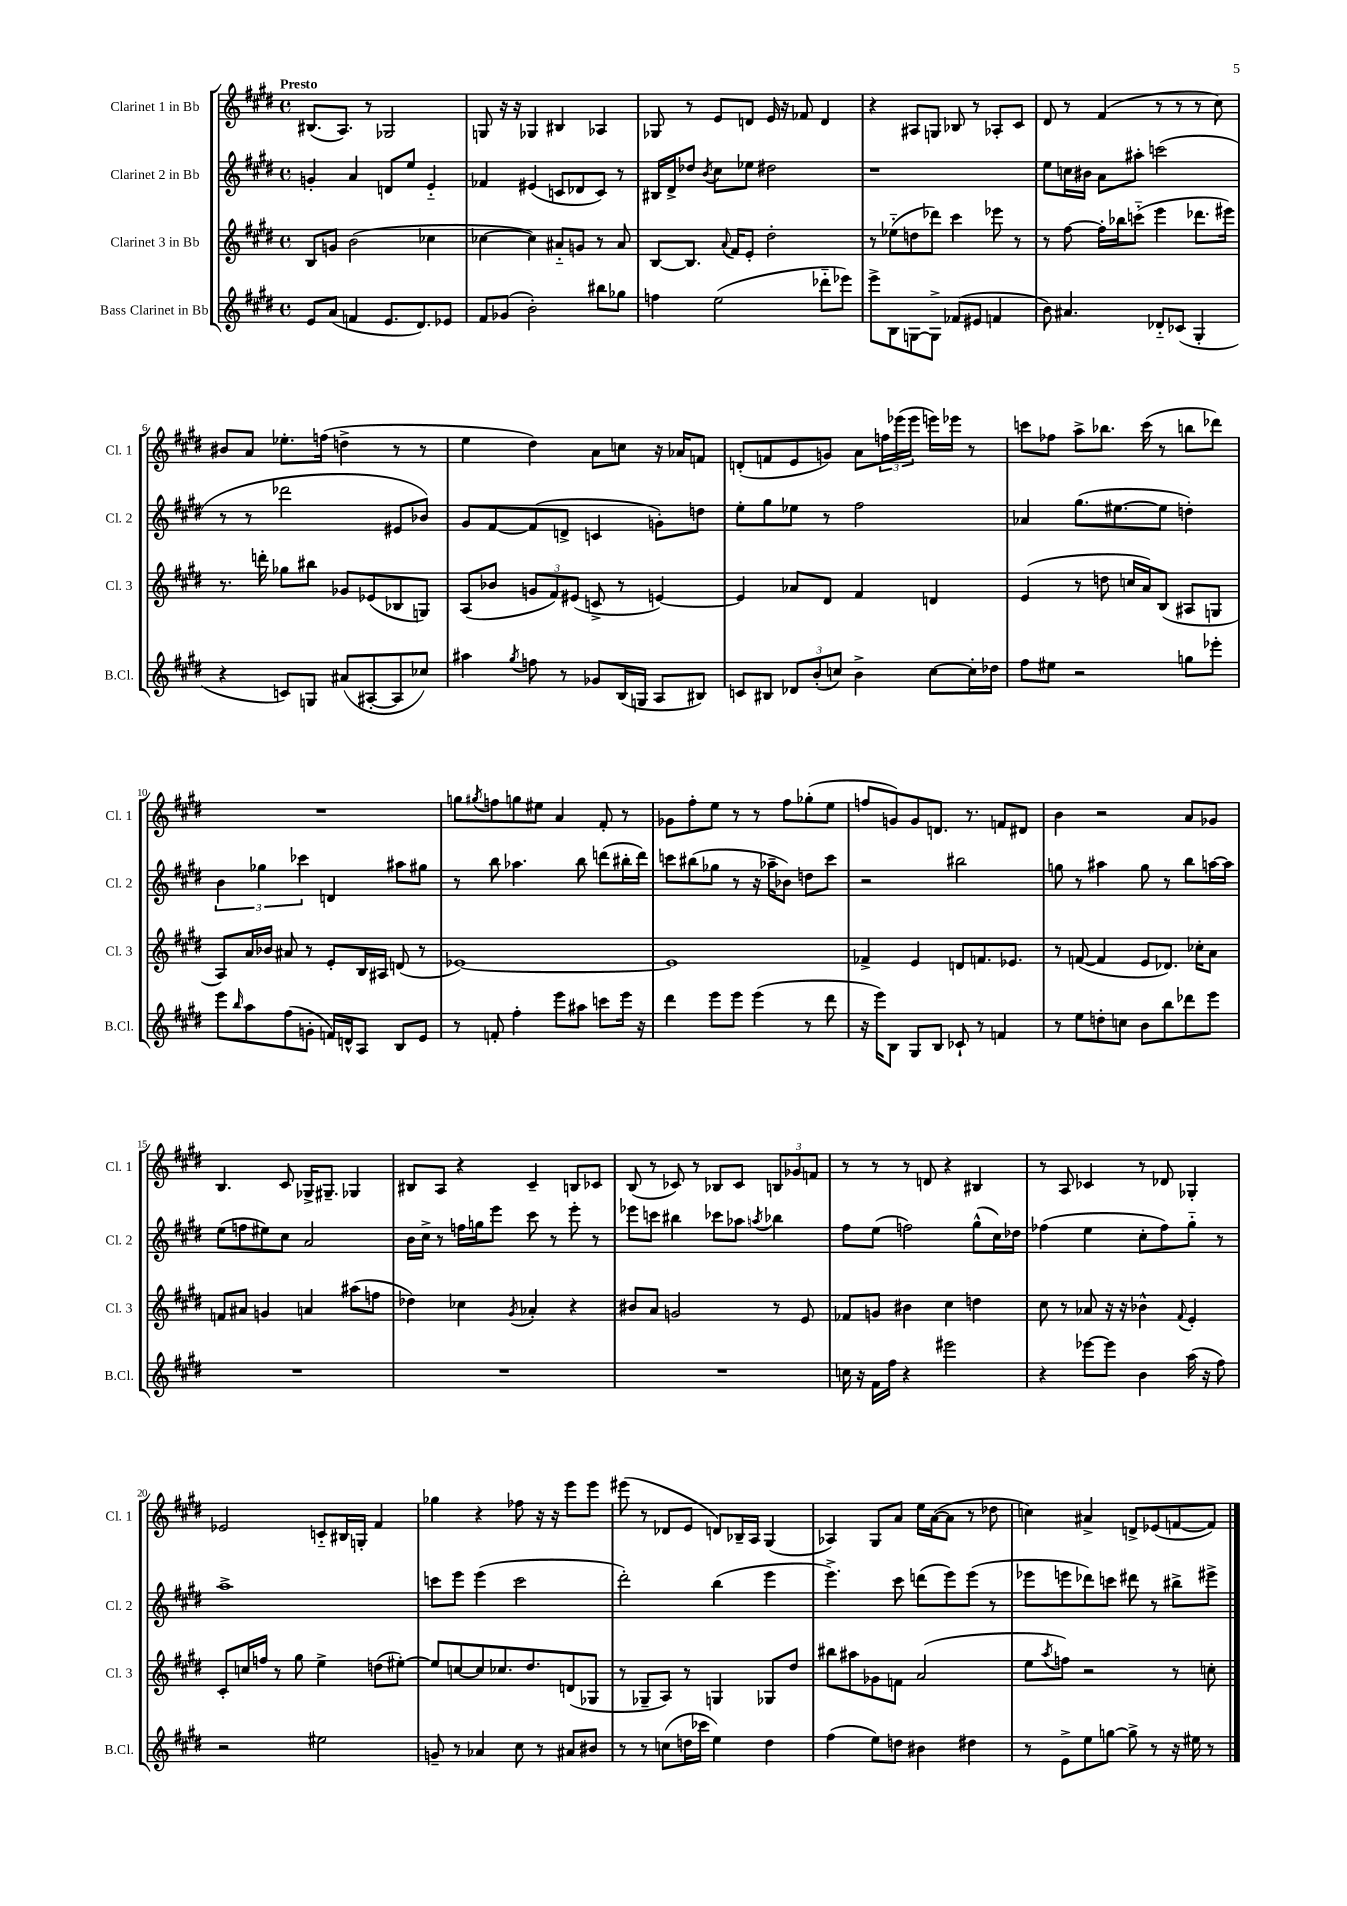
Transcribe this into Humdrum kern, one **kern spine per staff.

**kern	**kern	**kern	**kern
*part4	*part3	*part2	*part1
*staff4	*staff3	*staff2	*staff1
*I"Bass Clarinet in Bb	*I"Clarinet 3 in Bb	*I"Clarinet 2 in Bb	*I"Clarinet 1 in Bb
*I'B.Cl.	*I'Cl. 3	*I'Cl. 2	*I'Cl. 1
*clefG2	*clefG2	*clefG2	*clefG2
*k[f#c#g#d#]	*k[f#c#g#d#]	*k[f#c#g#d#]	*k[f#c#g#d#]
*M4/4	*M4/4	*M4/4	*M4/4
*met(c)	*met(c)	*met(c)	*met(c)
=1	=1	=1	=1
!	!	!	!LO:TX:a:B:t=Presto
8e/L	8B/L	4gn'/	(8.B#X/L
(8a/J	8gn/J	.	.
.	.	.	8.A/J)
4fn/	(2b\	4a/	.
.	.	.	8r
8.e/L	.	8dn/L	2G-X/
.	.	8ee/J	.
8.d#/)	.	.	.
.	4cc-X\	4e/	.
8e-X/J	.	.	.
=2	=2	=2	=2
8f#/L	[4cc-X\	4f-X/	8Gn/
(8g-X/J	.	.	16r
.	.	.	16r
2b'\)	4cc-\])	(4e#X/	4G-X/
.	8a#X/L	8cn/L	4B#X/
.	8gn/J	8d-X/	.
8bb#X\L	8r	8c/J)	4A-X/
8gg-X\J	8a#/	8r	.
=3	=3	=3	=3
4ffn\	[8B/L	16B#X/LL	8G-X/
.	.	16d#^/J	.
.	8.B/J]	8dd-X/J	8r
.	.	8qb/	.
(2ee\	.	8cc#\L	8e/L
.	8qqa/	.	.
.	16f#/KL	.	.
.	8e'/J	8ee-X\J	8dn/J
.	2dd#'\	2dd#X\	16e/
.	.	.	16r
.	.	.	8f-X/
8ddd-X\L	.	.	4d/
8eee-X\J)	.	.	.
=4	=4	=4	=4
8eee^\L	8r	1r	4r
8B\	(8ee-X\L	.	.
[8Gn\	8ddn\	.	8A#X/L
8G^\J]	8ddd-X\J)	.	8Gn/J
(8f-X/L	4ccc#\	.	8B-X/
8e#X/J	.	.	8r
4fn/	8eee-X\	.	8A-X'/L
.	8r	.	8c#/J
=5	=5	=5	=5
8b\)	8r	8ee\L	8d#/
4.a#X/	[8ff#\	16ccn\L	8r
.	.	16b#X\JJ	.
.	16ff#'\LL]	8a\L	(4f#/
.	16bb-X\J	.	.
.	(8cccn\J	8aa#X'\J	.
8d-X/L	4eee\	(2cccn\	8r
(8c-X/J	.	.	8r
4G#'/	8.ddd-X\L	.	8r
.	.	.	8cc#\)
.	16eee#X\Jk)	.	.
!!LO:LB:g=z
=6	=6	=6	=6
4r	8.r	8r	8b#X/L
.	.	8r	8a/J
.	16dddn'\	.	.
8cn/L)	8gg-X\L	2ddd-X\	8.ee-X'\L
8Gn/J	8bb#X\J	.	.
.	.	.	(16ffn\Jk
(8a#X/L	8g-X/L	.	4ddn^\
[8A#X'/	(8e-X/	.	.
8A#/]	8B-X/	8e#X/L	8r
8cc-X/J)	8Gn/J)	8b-X/J)	8r
=7	=7	=7	=7
4aa#X\	(8A/L	8g#/L	4ee\
.	8b-X/J	[8f#/	.
8qgg#/	.	.	.
8ffn\	12gn/L	(8f#/]	4dd#\)
.	12f#/)	.	.
8r	.	8dn^/J	.
.	(12e#X/J	.	.
8g-X/L	8cn^/	4cn/	8a\L
(16B/L	8r	.	8ccn\J
16Gn/JJ	.	.	.
8A/L	[4en/)	8gn'\L)	16r
.	.	.	16a-X/KL
8B#X/J)	.	8ddn\J	8fn/J
=8	=8	=8	=8
8cn/L	4e/]	8ee'\L	(8dn'/L
8B#X/J	.	8gg#\	8fn/
12d-X/L	8a-X/L	8ee-X\J	8e/
(12b'/	.	.	.
.	8d#/J	8r	8gn/J)
12ccn/J)	.	.	.
4b^\	4f#/	2ff#\	8a\L
.	.	.	24ffn\L
.	.	.	(24eee-X\
.	.	.	24eee-\JJ
[8cc\L	4dn/	.	16eeen\LL)
.	.	.	16eee-X\JJ
16cc'\L]	.	.	8r
16dd-X\JJ	.	.	.
=9	=9	=9	=9
8ff#\L	(4e/	4a-X/	8cccn\L
8ee#X\J	.	.	8ff-X\J
2r	8r	(8.gg#\L	8aa^\L
.	8ddn\	.	8.bb-X\J
.	.	[8.ee#X\	.
.	16ccn/LL	.	.
.	16a/J)	.	(16ccc\
.	(8B/J	8ee#\J]	8r
8ggn\L	8A#X/L	4ddn'\)	8bbn\L
8eee-X'\J	8Gn/J	.	8ddd-X\J)
!!LO:LB:g=z
=10	=10	=10	=10
8eee\L	8A/L)	6b\	1r
16qqbb/	.	.	.
8aa\	16a/L	.	.
.	.	6gg-X\	.
.	16b-X/JJ	.	.
(8ff#\	8a#X/	.	.
.	.	6ccc-X\	.
8gn'\J	8r	.	.
16fn/LL)	8e'/L	4dn/	.
16dn^^/J	.	.	.
8A/J	16B/L	.	.
.	16A#X/JJ	.	.
8B/L	(8dn/	8aa#X\L	.
8e/J	8r	8gg#X\J	.
=11	=11	=11	=11
8r	[1e-X)	8r	8ggn\L
.	.	.	8qgg#X/
8fn'/	.	8bb\	8ffn\
4ff#'\	.	4.aa-X\	8ggn\
.	.	.	8ee#X\J
8eee\L	.	.	4a/
8aa#X\J	.	8bb\	.
8cccn\L	.	(8dddn\L	8f#'/
16eee\Jk	.	16bb#X'\L	8r
16r	.	16ddd\JJ)	.
=12	=12	=12	=12
4ddd#\	1e-]	8cccn\L	8g-X\L
.	.	(8bb#X\	8ff#'\
8eee\L	.	8gg-X\J	8ee\J
8eee\J	.	8r	8r
(4eee\	.	16r	8r
.	.	16aa-X~\KL	.
.	.	8b-X\J)	8ff#\L
8r	.	8ddn\L	(8gg-X'\
8ddd#\	.	8ccc\J	8ee\J
=13	=13	=13	=13
16r	4f-X^/	2r	8ffn/L
16eee\KL)	.	.	.
8B\J	.	.	8gn/)
8G#/L	4e/	.	8g/
8B/J	.	.	8.dn/J
8c-X`/	8dn/L	2bb#X\	.
.	.	.	8.r
8r	8.fn/	.	.
4fn/	.	.	8fn/L
.	8.e-X/J	.	.
.	.	.	8d#X/J
=14	=14	=14	=14
8r	8r	8ggn\	4b\
8ee\L	([8fn/	8r	.
8ddn'\	4f/]	4aa#X\	2r
8ccn\J	.	.	.
8b\L	8e/L	8gg\	.
8bb\	8.d-X/J)	8r	.
8ddd-X\	.	8bb\L	8a/L
.	16cc-X'\KL	.	.
8eee\J	8a\J	[16aan\L	8g-X/J
.	.	16aa\JJ]	.
!!LO:LB:g=z
=15	=15	=15	=15
1r	8fn/L	(8ee\L	4.B/
.	8a#X/J	8ffn\	.
.	4gn/	8ee#X\)	.
.	.	8cc#\J	8c#/
.	4an/	2a/	16G-X^/KL
.	.	.	8.G#X~/J
.	(8aa#X\L	.	4G-X/
.	8ffn\J	.	.
=16	=16	=16	=16
1r	4dd-X\)	16b\LL	8B#X/L
.	.	16cc#^\JJ	.
.	.	8r	8A/J
.	4cc-X\	16ffn\LL	4r
.	.	16ggn\J	.
.	.	8eee\J	.
.	8qg#/	.	.
.	4a-X'/	8ccc#\	4c#~/
.	.	8r	.
.	4r	8eee'\	8Bn/L
.	.	8r	8c-X/J
=17	=17	=17	=17
1r	8b#X/L	8eee-X\L	(8B/
.	8a/J	8cccn\J	8r
.	2gn/	4bb#X\	8c-X/)
.	.	.	8r
.	.	8ccc-X\L	8B-X/L
.	.	8aa-X\J	8c-/J
.	.	8qaan/	.
.	8r	4bb-X\	12Bn/L
.	.	.	12g-X/
.	8e/	.	.
.	.	.	12fn/J
=18	=18	=18	=18
16ccn\	8f-X/L	8ff#\L	8r
16r	.	.	.
16f#\LL	8gn/J	(8ee\J	8r
16ff#\JJ	.	.	.
4r	4b#X\	2ffn\)	8r
.	.	.	8dn/
2eee#X\	4cc#\	.	4r
.	4ddn\	(8gg#^^\L	4B#X/
.	.	16cc#\L)	.
.	.	16dd-X\JJ	.
=19	=19	=19	=19
4r	8cc#\	(4ff-X\	8r
.	8r	.	8A/
[8eee-X\L	8a-X/	4ee\	4c-X/
8eee-\J]	16r	.	.
.	16r	.	.
4b\	4b-X^^\	8cc#'\L	8r
.	.	8ff-\)	8d-X/
.	8qqf#/	.	.
(16aa\	4e'/	8gg#\J	4G-X'/
16r	.	.	.
8ff#\)	.	8r	.
!!LO:LB:g=z
=20	=20	=20	=20
2r	8c#'/L	1aa^	2e-X/
.	16ccn/L	.	.
.	16ffn/JJ	.	.
.	8r	.	.
.	8gg#\	.	.
2ee#X\	4ee^\	.	8cn/L
.	.	.	16B#X/L
.	.	.	16Gn'/JJ
.	(8ddn\L	.	4f#/
.	[8ee#X'\J)	.	.
=21	=21	=21	=21
8gn~/	8ee#/L]	8cccn\L	4gg-X\
8r	[8ccn/	8eee\J	.
4a-X/	8cc/]	(4eee\	4r
.	8.cc-X/	.	.
8cc#\	.	2ccc\	8ff-X\
.	8.dd#/	.	.
8r	.	.	16r
.	.	.	16r
8a#X/L	(8dn/	.	8eee\L
8b#X/J	8G-X/J	.	8eee\J
=22	=22	=22	=22
8r	8r	2ddd#'\)	(8eee#X\
8r	8G-X~/L	.	8r
(8ccn\L	8A/J)	.	8d-X/L
16ddn\L	8r	.	8e/J
16ccc-X\JJ	.	.	.
4ee\)	4Gn/	(4bb\	8dn/L)
.	.	.	16B-X~/L
.	.	.	16A/JJ
4dd\	8G-X/L	4eee\	(4G#/
.	8dd#/J	.	.
=23	=23	=23	=23
(4ff#\	8bb#X\L	4.eee^\)	4A-X/)
.	8aa#X\	.	.
8ee\L)	8g-X\	.	8G#/L
8ddn\J	8fn\J	8ccc#\	8a/J
4b#X\	(2a/	(8dddn\L	16ee\LL
.	.	.	([16a\J
.	.	8eee\)	8a\J]
4dd#X\	.	(8eee\J	8r
.	.	8r	8dd-X\
=24	=24	=24	=24
8r	8ee\L	8eee-X\L	4ccn\)
.	8qaa/	.	.
8e^\L	8ffn\J)	8eeen\	.
8ee\	2r	8ddd-X\)	4a#X^/
[8ggn\J	.	8cccn\J	.
8gg^\]	.	8ddd#X\	8dn^/L
8r	.	8r	(8e-X/
16r	8r	8bb#X^\L	[8fn/
16ee#X\	.	.	.
8r	8ccn'\	8eee#X^\J	8f/J])
==	==	==	==
*-	*-	*-	*-
